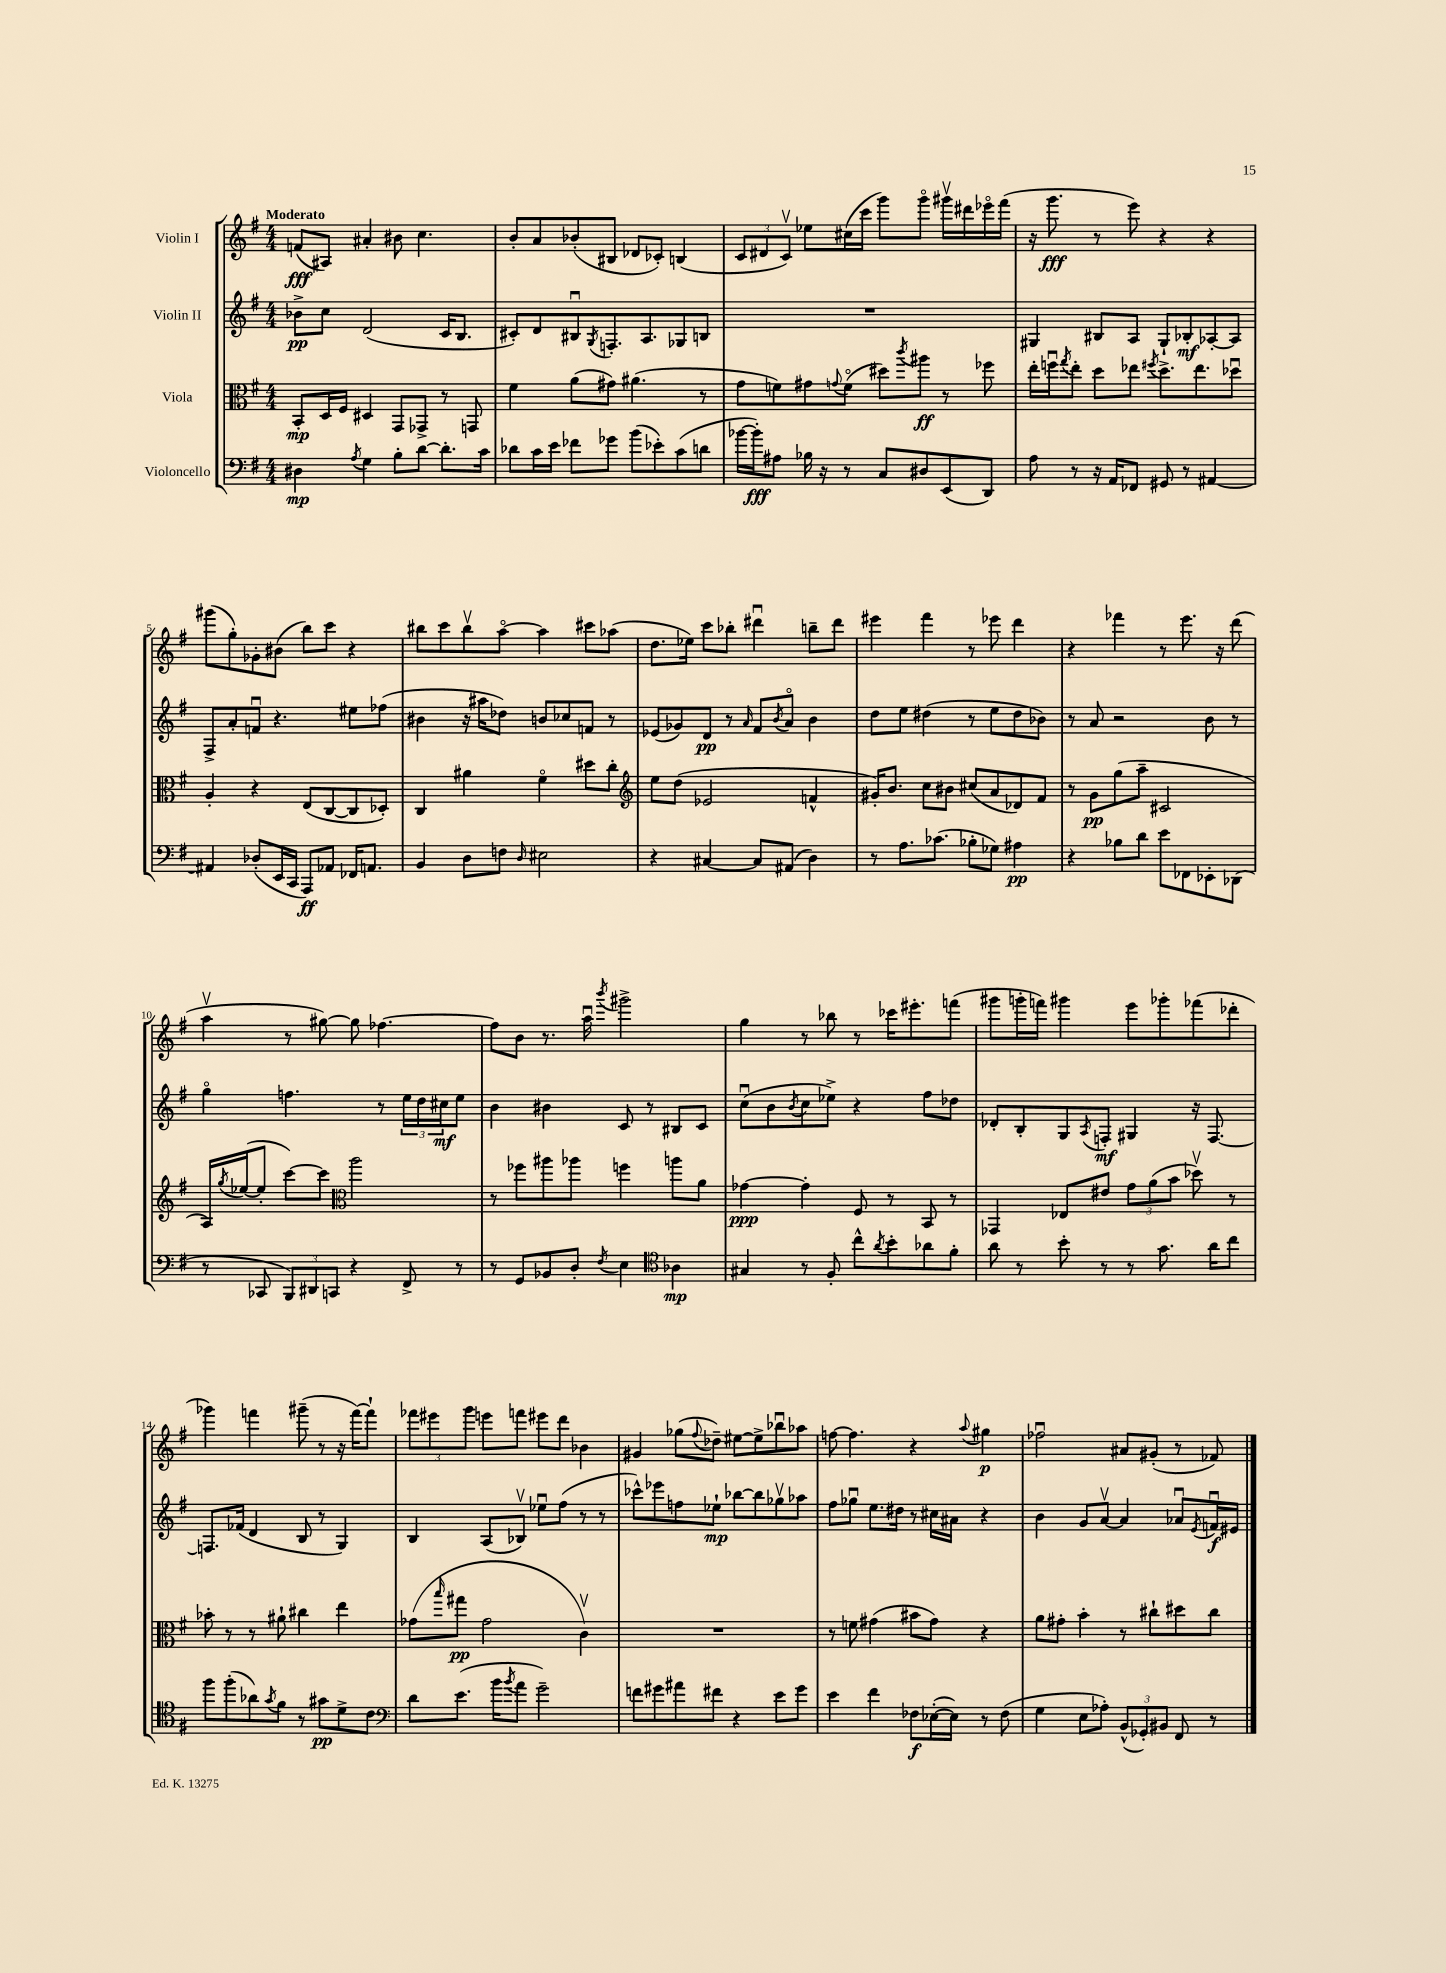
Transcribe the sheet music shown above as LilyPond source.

<<
\new StaffGroup <<
\new Staff = "s0" \with { instrumentName = "Violin I" } {
    \clef treble \key g \major \numericTimeSignature \time 4/4 \tempo "Moderato"
    f'8\fff( ais8) ais'4-. bis'8 c''4. |
    b'8-. a'8 bes'8-.( bis8 des'8 ces'8-.) b4( |
    \tuplet 3/2 { c'8 dis'8 c'8\upbow) } ees''8 cis''16( c'''16 g'''8) g'''8\flageolet gis'''16\upbow dis'''16 ees'''16\flageolet fis'''16( |
    r16 g'''8.\fff r8 e'''8) r4 r4 |
    gis'''8( g''8-.) ges'8-. bis'8( b''8) c'''8 r4 |
    bis''8 c'''8 bis''8\upbow a''8~\flageolet a''4 cis'''8 aes''8( |
    d''8. ees''16) c'''8 bes''8-. dis'''4\downbow b''8-- dis'''8 |
    eis'''4 fis'''4 r8 ees'''8 d'''4 |
    r4 fes'''4 r8 e'''8. r16 d'''8( |
    a''4\upbow r8 gis''8~) gis''8 fes''4.~ |
    fes''8 b'8 r8. a''16\downbow \acciaccatura { b'''8 } gis'''2-> |
    g''4 r8 bes''8 r8 ces'''16 eis'''8.-. f'''8( |
    gis'''8 g'''16-. f'''16) gis'''4 e'''8 ges'''8-. fes'''8( des'''8-. |
    ges'''4) f'''4 gis'''8--( r8 r16 f'''16~) f'''8-! |
    \tuplet 3/2 { fes'''8 eis'''8 g'''8 } e'''8 f'''8 eis'''8 d'''8 bes'4 |
    gis'4 ges''8( \appoggiatura { fis''8 } des''8--) eis''8~ eis''8-> bes''8\downbow aes''8 |
    f''8~ f''4. r4 \appoggiatura { a''8 } gis''4\p |
    fes''2\downbow ais'8 gis'8-.( r8 fes'8) \bar "|." |
}
\new Staff = "s1" \with { instrumentName = "Violin II" } {
    \clef treble \key g \major \numericTimeSignature \time 4/4
    bes'8->\pp c''8 d'2( c'16 b8. |
    cis'8-.) d'8 bis8\downbow \acciaccatura { g8 } f8.-. a8. ges8 b8 |
    R1 |
    gis4 bis8 a8 gis8-! bes8-.\mf aes8~-. aes8 |
    fis8-> a'8-. f'8\downbow r4. eis''8 fes''8( |
    bis'4 r16 ais''16 des''8) b'8 ces''8 f'8 r8 |
    ees'8( ges'8) d'8\pp r8 \grace { a'16 } fis'8 \acciaccatura { b'8 } a'8\flageolet b'4 |
    d''8 e''8 dis''4( r8 e''8 dis''8 bes'8) |
    r8 a'8 r2 b'8 r8 |
    g''4\flageolet f''4. r8 \tuplet 3/2 { e''16 d''16 cis''16\mf } e''8 |
    b'4 bis'4 c'8 r8 bis8 c'8 |
    c''8\downbow( b'8 \acciaccatura { b'8 } c''8 ees''8->) r4 fis''8 des''8 |
    des'8-. b8-. g8 \acciaccatura { a8 } f8-.\mf gis4 r16 f8.~ |
    f8. fes'16( d'4 b8 r8 g4) |
    b4 a8( bes8\upbow) ees''8\downbow fis''8( r8 r8 |
    ces'''8-^) ees'''8 f''8 ees''8-!\mp bes''8~ bes''8 ges''8\upbow aes''8 |
    fis''8 ges''8\downbow e''8. dis''16 r8 cis''16 ais'16 r4 |
    b'4 g'8 a'8~\upbow a'4 aes'8\downbow \acciaccatura { e'8 } f'16\downbow\f eis'16 \bar "|." |
}
\new Staff = "s2" \with { instrumentName = "Viola" } {
    \clef alto \key g \major \numericTimeSignature \time 4/4
    b,8-.\mp d16 fis16 dis4 g,8 ges,8-> r8 g,8 |
    fis'4 a'8( gis'8) ais'4.( r8 |
    g'8 f'8) gis'8 \appoggiatura { g'8 } f'8\flageolet( dis''8) \acciaccatura { c'''8 } ais''8\ff r8 fes''8 |
    e''16-. f''16\downbow \acciaccatura { g''8 } e''8-. d''8 ees''8 \acciaccatura { fis''8 } d''8.-> ees''8. des''8\downbow |
    a4-. r4 e8( c8~ c8 des8-.) |
    c4 ais'4 fis'4\flageolet dis''8 c''8-. |
    \clef treble e''8 d''8( ees'2 f'4-^ |
    gis'16-.) b'8. c''8 bis'8 cis''8( a'8 des'8) fis'8 |
    r8 g'8\pp g''8( a''8-- cis'2 |
    a16) \acciaccatura { g''8 } ees''16~( ees''8-. c'''8~) c'''8 \clef alto a''2 |
    r8 fes''8 ais''8 aes''8 f''4 a''8 a'8 |
    ges'4~\ppp ges'4-. fis8 r8 b,8 r8 |
    ges,4 ees8 eis'8 \tuplet 3/2 { g'8 a'8( b'8 } des''8\upbow) r8 |
    bes'8-. r8 r8 ais'8-! cis''4 e''4 |
    ges'8( \grace { b''16 } gis''8\pp ges'2 c'4\upbow) |
    R1 |
    r8 f'8 gis'4( bis'8 gis'8) r4 |
    a'8 gis'8-. b'4-. r8 cis''8-! dis''8 cis''8 \bar "|." |
}
\new Staff = "s3" \with { instrumentName = "Violoncello" } {
    \clef bass \key g \major \numericTimeSignature \time 4/4
    dis4\mp \acciaccatura { a8 } g4 b8-. d'8~ d'8.-. c'16 |
    des'8 c'16 e'16 fes'8 ges'8 b'8( ees'8-.) c'8( d'8 |
    bes'16~ bes'16-.\fff) ais8 bes16 r16 r8 c8 dis8 e,8( d,8) |
    a8 r8 r16 a,16 fes,8 gis,8 r8 ais,4~ |
    ais,4 des8-.( e,16 c,16 a,,8\ff) aes,8 fes,16 a,8. |
    b,4 d8 f8 \grace { d16 } eis2 |
    r4 cis4~ cis8 ais,8( d4) |
    r8 a8. ces'8.( bes8-. ges8) ais4\pp |
    r4 bes8 d'8 e'8 fes,8 ees,8-. des,8( |
    r8 ces,8 \tuplet 3/2 { b,,8) dis,8 c,8 } r4 fis,8-> r8 |
    r8 g,8 bes,8 d8-. \acciaccatura { fis8 } e4 \clef tenor aes4\mp |
    gis4 r8 fis8-. c''8-^ \acciaccatura { a'8 } b'8-. aes'8 fis'8-. |
    a'8 r8 b'8-. r8 r8 g'8. a'16 c''8 |
    fis''8 fis''8-.( aes'8) \acciaccatura { g'8 } fis'8 r8 gis'8\pp d'8-> c'8 |
    \clef bass d'8 e'8.( b'16 \acciaccatura { b'8 } a'8 g'2--) |
    f'8 gis'8 ais'8 fis'8 r4 e'8 gis'8 |
    e'4 fis'4 fes8\f ees16~-.( ees16) r8 fes8( |
    g4 e8 aes8-.) \tuplet 3/2 { b,8-^( ges,8-.) bis,8 } fis,8 r8 \bar "|." |
}
>>
>>
